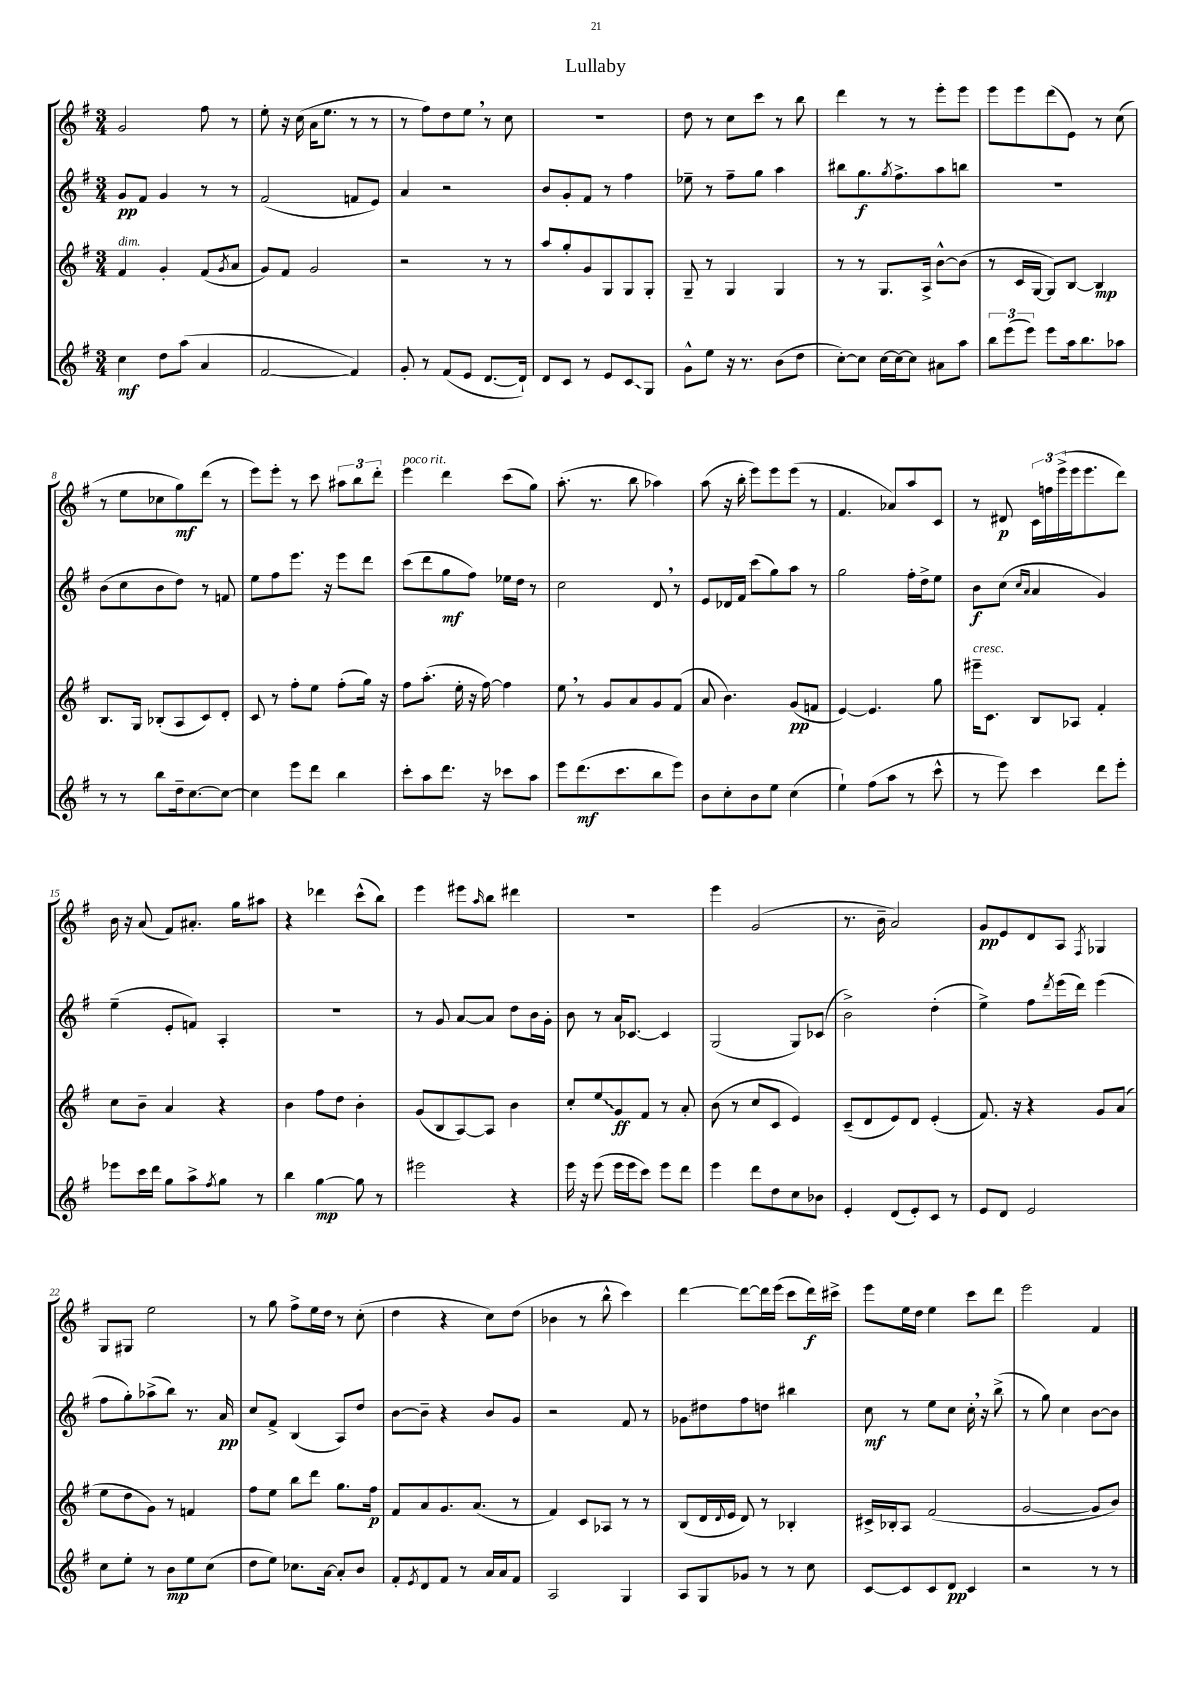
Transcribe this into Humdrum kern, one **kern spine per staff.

**kern	**kern	**kern	**kern
*staff4	*staff3	*staff2	*staff1
*clefG2	*clefG2	*clefG2	*clefG2
*k[f#]	*k[f#]	*k[f#]	*k[f#]
*M3/4	*M3/4	*M3/4	*M3/4
4cc	4f#	8g	2g
.	.	8f#	.
8dd	4g'	4g	.
(8aa	.	.	.
4a	(8f#	8r	8ff#
.	8qg	.	.
.	8a	8r	8r
=	=	=	=
[2f#	8g)	(2f#	8ee'
.	8f#	.	16r
.	.	.	(16cc
.	2g	.	16a
.	.	.	8.ee
4f#])	.	8f	8r
.	.	8e)	8r
=	=	=	=
8g'	2r	4a	8r
8r	.	.	8ff#)
(8f#	.	2r	8dd
8e	.	.	8ee
[8.d	8r	.	8r
.	8r	.	8cc
16d`])	.	.	.
=	=	=	=
8d	8aa	8b	2.r
8c	8gg'	8g'	.
8r	8g	8f#	.
8e	8G	8r	.
8c	8G	4ff#	.
8G	8G'	.	.
=	=	=	=
8g^^	8G~	8ee-~	8dd
8ee	8r	8r	8r
16r	4G	8ff#~	8cc
8.r	.	.	.
.	.	8gg	8ccc
(8b	4G	4aa	8r
8dd	.	.	8bb
=	=	=	=
[8cc')	8r	8bb#	4ddd
8cc]	8r	8.gg	.
[16cc	8.G	.	8r
.	.	8qgg	.
16cc_	.	8.ff#^	.
8cc]	.	.	8r
.	16A^	.	.
8a#	[8b^^	8aa	8eee'
8aa	(8b]	8bb	8eee
=	=	=	=
12bb	8r	2.r	8eee
(12eee	.	.	.
.	16c	.	8eee
12eee)	.	.	.
.	[16G	.	.
8eee	8G])	.	(8ddd
16aa	[8B	.	8e)
8.bb	.	.	.
.	4B]	.	8r
8aa-	.	.	(8cc
=	=	=	=
8r	8.B	(8b	8r
8r	.	8cc	8ee
.	16G	.	.
8bb	(8B-'	8b	8cc-
16dd~	8A	8dd)	8gg)
[8.cc	.	.	.
.	8c)	8r	(8ddd
8cc_	8d'	8f	8r
=	=	=	=
4cc]	8c	8ee	8eee)
.	8r	8ff#	8eee'
8eee	8ff#'	8.eee	8r
8ddd	8ee	.	8ccc
.	.	16r	.
4bb	(8ff#'	8eee	12aa#
.	.	.	12bb
.	16gg)	8ddd	.
.	.	.	12ddd'
.	16r	.	.
=	=	=	=
8ccc'	8ff#	(8ccc	4eee
8aa	(8.aa'	8ddd	.
8.ddd	.	8gg	4ddd
.	16ee'	.	.
.	16r	8ff#)	.
16r	[16ff#)	.	.
8ccc-	4ff#]	16ee-	(8ccc
.	.	16dd	.
8aa	.	8r	8gg)
=	=	=	=
8eee	8ee	2cc	(8.aa'
(8.ddd	8r	.	.
.	.	.	8.r
.	8g	.	.
8.ccc	.	.	.
.	8a	.	8bb
8bb	8g	8d	4aa-)
8eee)	(8f#	8r	.
=	=	=	=
8b	8a	8e	(8aa
8cc'	4.b)	16d-	16r
.	.	16f#	16bb'
8b	.	(8ccc	8eee)
8ee	.	8gg)	8eee
(4cc	(8g	8aa	(8eee
.	8f	8r	8r
=	=	=	=
4ee`)	[4e)	2gg	4.f#
(8ff#	4.e]	.	.
8aa	.	.	8a-)
8r	.	16ff#'	8aa
.	.	16dd^	.
8ccc^^	8gg	8ee	8c
=	=	=	=
8r	16eee#~	8b	8r
.	8.c	.	.
8eee)	.	(8cc	8d#
.	.	16qqcc	.
.	.	16qqa	.
4ccc	8B	4a	24c
.	.	.	24ff
.	.	.	(24eee^
.	8A-	.	16eee
.	.	.	8.eee
8ddd	4f#'	4g)	.
8eee'	.	.	8ddd)
=	=	=	=
8eee-	8cc	(4ee~	16b
.	.	.	16r
16ccc	8b~	.	(8a
16ddd	.	.	.
8gg	4a	8e'	8f#)
8aa^	.	8f)	8.a#'
8qff#	.	.	.
8gg	4r	4A'	.
.	.	.	16gg
8r	.	.	8aa#
=	=	=	=
4bb	4b	2.r	4r
[4gg	8ff#	.	4ddd-
.	8dd	.	.
8gg]	4b'	.	(8ccc^^
8r	.	.	8bb)
=	=	=	=
2eee#	(8g	8r	4eee
.	8B	8g	.
.	[8A)	[8a	8eee#
.	.	.	16qqaa
.	8A]	8a]	8bb
4r	4b	8dd	4ddd#
.	.	16b	.
.	.	16g'	.
=	=	=	=
16eee	8cc'	8b	2.r
16r	.	.	.
(8eee	8ee	8r	.
16eee	8g	16a	.
16eee	.	[8.c-	.
8ccc)	8f#	.	.
8eee	8r	4c-]	.
8ddd	8a'	.	.
=	=	=	=
4eee	(8b	(2G	4eee
.	8r	.	.
8ddd	8cc	.	(2g
8dd	8c	.	.
8cc	4e)	8G)	.
8b-	.	(8c-	.
=	=	=	=
4e'	(8c~	2b^)	8.r
.	8d	.	.
.	.	.	16b~
(8d	8e)	.	2a)
8e')	8d	.	.
8c	(4e'	(4dd'	.
8r	.	.	.
=	=	=	=
8e	8.f#)	4ee^)	8g
8d	.	.	8e
.	16r	.	.
2e	4r	8ff#	8d
.	.	8qddd	.
.	.	(16eee	8A
.	.	16ddd)	.
.	.	.	8qF#
.	8g	(4eee	4G-
.	(8a	.	.
=	=	=	=
8cc	8ee	8ff#	8G
8ee'	8dd	8gg')	8G#
8r	8g)	(8aa-^	2ee
8b	8r	8bb)	.
8ee	4f	8.r	.
(8cc	.	.	.
.	.	16a	.
=	=	=	=
8dd	8ff#	8cc	8r
8ee)	8ee	8f#^	8gg
8.cc-	8bb	(4B	8ff#^
.	8ddd	.	16ee
[16a	.	.	16dd
8a']	8.gg	8A)	8r
8b	.	8dd	(8cc'
.	16ff#	.	.
=	=	=	=
8f#'	8f#	[8b	4dd
8qe	.	.	.
8d	8a	8b~]	.
8f#	8.g	4r	4r
8r	.	.	.
.	(8.a	.	.
16a	.	8b	8cc)
16a	.	.	.
8f#	8r	8g	(8dd
=	=	=	=
2A	4f#)	2r	4b-
.	8c	.	8r
.	8A-	.	8bb^^
4G	8r	8f#	4ccc)
.	8r	8r	.
=	=	=	=
8A	(8B	8g-	[4ddd
8G	16d	8dd#	.
.	8qqd	.	.
.	16e	.	.
8g-	8d)	8ff#	8ddd_
8r	8r	8dd	16ddd]
.	.	.	(16eee
8r	4B-'	4bb#	8ccc
8cc	.	.	16ddd)
.	.	.	16ccc#^
=	=	=	=
[8c	16c#^	8cc	8eee
.	16B-'	.	.
8c]	8A	8r	16ee
.	.	.	16dd
8c	(2f#	8ee	4ee
8d	.	8cc	.
4c	.	16cc'	8ccc
.	.	16r	.
.	.	(8bb^	8ddd
=	=	=	=
2r	[2g	8r	2eee
.	.	8gg)	.
.	.	4cc	.
8r	8g]	[8b	4f#
8r	8b)	8b]	.
==	==	==	==
*-	*-	*-	*-
